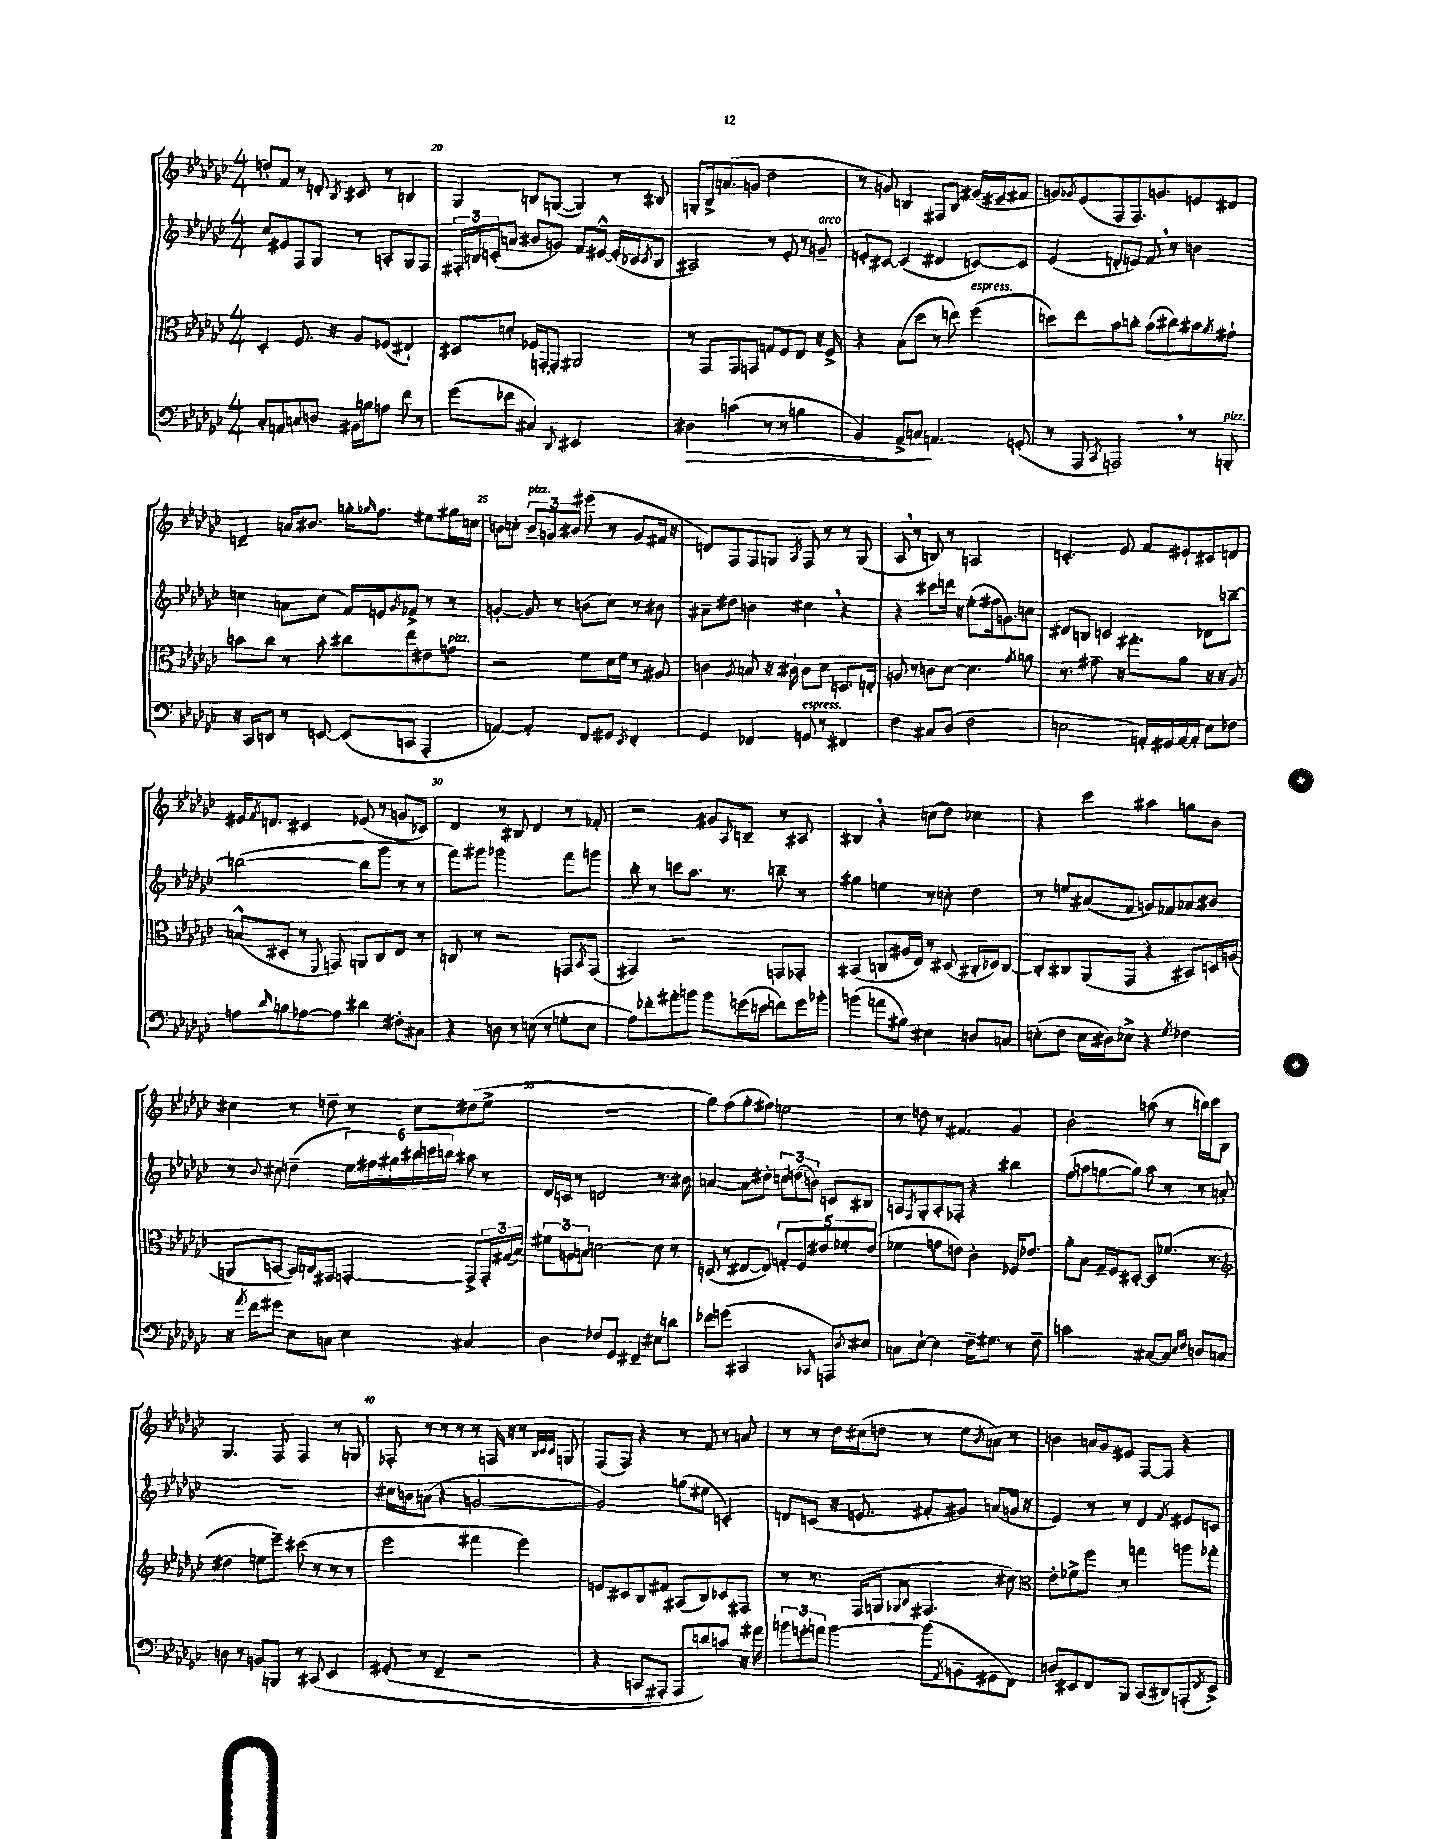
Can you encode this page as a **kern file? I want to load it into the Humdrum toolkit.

**kern	**kern	**kern	**kern
*staff4	*staff3	*staff2	*staff1
*clefF4	*clefC3	*clefG2	*clefG2
*k[b-e-a-d-g-c-]	*k[b-e-a-d-g-c-]	*k[b-e-a-d-g-c-]	*k[b-e-a-d-g-c-]
*M4/4	*M4/4	*M4/4	*M4/4
8C-'/L	4D-'/	8cc-/L	8dd'/L
8AA/	.	8e#/	8f/J
8C/	8.F/	8F/	8r
8D/J	.	8G-/J	8d'/
.	16r	.	.
.	.	.	8qB-/
16BB#\LL	8A-/L	8r	8c#/
16B\J	.	.	.
8A\J	(8F-/J	8A'/L	8r
8f\	4E#`/)	8G-/	4B/
8r	.	8F/J	.
=	=	=	=
(8g-\L	8D#/L	24F#'/LL	4G-/
.	.	24B/	.
.	.	(24c'/J	.
8f-\J	8d'/J	8a/J	.
4C#/)	16F-/LL	8b#/L	8B/L
.	[16GG'/J	.	.
.	8GG'/]J	8g/J)	([8G/J
8qqDD-/	.	.	.
2EE#/	2AA#/	8f/L	4G/])
.	.	[8e#^^/J	.
.	.	(16e#'/]LL	8r
.	.	16c-/J	.
.	.	8qc-/	.
.	.	8B/J	8B#/
=	=	=	=
4D#\	8r	2A#/)	8G'/L
.	8GG-/L	.	16B-^/k
.	.	.	(8.a/
(4c\	8GG-/	.	.
.	8GG/J	.	8g/J
8r	8G/L	8r	2dd-\
8r	8F/	8e-'/	.
4B\	8E-/J	8r	.
.	16r	8g~/	.
.	16F^/	.	.
=	=	=	=
4BB-/)	4r	8e'/L	8r
.	.	[8c#/J	8g/)
8AA-^/L	(8B-\L	(4c#/]	4B/
8C/J	8dd-\J	.	.
4.AA/	8r	4d#/	8F#/L
.	8ee\)	.	8B/J
.	(4ff\	[8c/L)	(16g#/LL
.	.	.	16e#~/J
(8GG'/	.	8c/]J	8f#/J
=	=	=	=
8r	8dd\L)	(4e-/	8g/L)
.	.	.	8qg-/
8AAA-/	8ee-\	.	(8e-/
8qCC-/	.	.	.
2AAA/)	8b-\	8d'/L	8F/
.	8cc'\J	8e/J)	8.F/)
.	(8b-\L	8f/	.
.	.	.	8.g/
.	8cc#\)	8r	.
8r	8b#\	4b\	8e/
.	8qa-/	.	.
8BBB'/	8g#`\J	.	8d#/J
=	=	=	=
16r	8b\L	4cc\	4d~/
16CC-/LK	.	.	.
8DD/J	8cc-\J	.	.
8r	8r	8a\L	16a/LK
.	.	.	8.b#/J
[8EE/	8b'\	(8cc\J	.
(8EE/]L	8cc#\L	16f/LL)	16gg'\LK
.	.	.	16qqgg-/
.	.	16e/J	8.ff\J
.	.	8qg-/	.
8CC/J	8ee-\	8f-^/J	.
4AAA-'/	8e#\	8r	8ee#\L
.	8g\J	8r	16gg#\L
.	.	.	16cc\JJ
=	=	=	=
[4AA/)	2r	[4g'/	8b\L
.	.	.	8cc'\J
4AA'/]	.	8g/]	12b~/L
.	.	.	12g/
.	.	8r	.
.	.	.	12b#/J
8FF/L	8f\L	(8b\L	(8eee#\
8GG#/J	16d-\L	8cc-\J)	8r
.	16f\JJ	.	.
8qEE-/	.	.	.
4FF'/	8r	8r	8g/L
.	8A#/	8b#\	16f#/Jk
.	.	.	16r
=	=	=	=
4GG-/	4c\	8a#~\L	8d/L)
.	.	8dd#\J	8F/
.	8qA-/	.	.
4FF-/	8B/	4b\	8F/
.	16r	.	8G/J
.	16c#`\	.	.
.	.	.	8qA-/
8GG/	8c#\L	4cc#\	8F/
8r	8d-\J	.	8r
4FF#/	8.D/L	4r	8r
.	.	.	(8G/
.	16E'/Jk	.	.
=	=	=	=
4F\	8A/	4r	8A-/
.	8r	.	8r
8C#/L	8c\L	8ccc#\L	8B/)
(8D-/J	[8d-\J	16ddd\Jk	8r
.	.	16r	.
2F\	4.d-\]	(8ee-'\L	2A/
.	.	16ff#\k	.
.	.	8.g\)	.
.	8qg-/	.	.
.	8a\	8cc\J	.
=	=	=	=
2E\	8.r	8d#/L	4.c'/
.	.	8B/J	.
.	8.g#~\	.	.
.	.	2c/	.
.	16r	.	8e-/
.	8.gg#'\L	.	.
16AA'/LL)	.	.	8f/L
16GG#/	.	.	.
[16AA/	8a-\J	.	8e#`/
16AA'/]JJ	.	.	.
8E\L	16r	8d-\L	8c#/
.	16r	.	.
8F-\J	8A-/	[8bb~\J	8d/J
=	=	=	=
8A\L	(8B^^/L	(2bb\_	16e#/LK
.	.	.	8qf/
.	.	.	8.d/J
16qqd-/	.	.	.
8B\	8D#'/J	.	.
[8A-\	8r	.	4c#/
.	8qqFF/	.	.
8A-\]J	8GG/)	.	.
4d#\	8AA/L	8bb\]L	(8e-/
.	8C-/	8ggg-\J	8r
8F#'\L	8E-/J	8r	8g/L
8C#\J	8r	8r	8c-/J)
=	=	=	=
4r	8C/	8fff\L)	4d-/
.	8r	8ggg#\J	.
8D\	2r	2ggg-\	8r
8r	.	.	8B#/
(8E\	.	.	4d-/
8r	.	.	.
8G'\L	8GG/L	8fff\L	8r
.	8qBB-/	.	.
8E\J	(8GG/J	8ggg\J	8f-'/
=	=	=	=
8A-\L)	4GG#/)	8bb-'\	2r
8f-'\	.	8r	.
8a#'\	2r	8ccc\L	.
8b\J	.	8.aa-\J	.
8b\L	.	.	8g#/L
.	.	8.r	.
.	.	.	8qqA-/
(16g\L	.	.	8B~/J
16e\JJ	.	.	.
8f\L)	8GG/L	8bb~\	8r
16g\L	8GG-'/J	8r	8A#/
16b-'\JJ	.	.	.
=	=	=	=
(4b\	(4BB#/	4gg#\	4B#/
8a\L	8C/L	4ee\	4r
8B#\J)	16A#/L	.	.
.	16E-/JJ)	.	.
4E#\	8r	8r	(8cc\L
.	(8D#/	8cc'\	8dd-\J)
8D/L	16C#'/LL	4dd-\	4cc-\
.	16D-/J)	.	.
8C/J	[8C#/J	.	.
=	=	=	=
(8E'\L	8C#'/]L	8r	4r
8F\J	8C#/	8ee/L	.
16E\LL	(8AA-/	(8a#/	4ccc-\
16D#\J)	.	.	.
8E-^\J	8GG-/J	8f/J	.
4r	4r	8g/L)	4aa#\
.	.	8f-/	.
8qG-/	.	.	.
4F-\	8BB#/L)	8a-/	8gg\L
.	16D/L	8b#/J	8b-\J
.	(16A/JJ	.	.
=	=	=	=
16r	8AA/L	8r	4cc#\
8qa-/	.	.	.
16f\LK	.	.	.
.	.	8qqb-/	.
8g#\J	[8BB/J	8cc#\	.
8E-\L	16BB/]LL)	(4dd~\	8r
.	16C/J	.	.
8C\J	8GG#/J	.	8dd~\
4E-\	[4GG'/	24ee-\LL)	8r
.	.	24ff#\	.
.	.	24gg#\	.
.	.	24bb#\	8cc#\L
.	.	24ccc\	.
.	.	24bb\JJ	.
4C#/	8GG^/]L	8aa#\	(8dd#\
.	24GG'/L	8r	8ee-^\J
.	(24G#/	.	.
.	24B-/JJ)	.	.
=	=	=	=
4D-\	12f#\L	16d-/LL	1r
.	.	16c/JJ	.
.	12A\	.	.
.	.	8r	.
.	12B\J	.	.
8F-/L	[2d\	2d/	.
8GG-/J	.	.	.
4FF#~/	.	.	.
8E#\L	8d\]	8.r	.
8d\J	8r	.	.
.	.	16b#\	.
=	=	=	=
8f-\L	(8D/	[4a/	8gg-\L)
(8g\J	8r	.	(8ff\
2CC#/	[8E#/L	8a\]L	8gg-'\
.	8E#/]J)	8dd#'\J	8ff#\J)
.	10G'/L	12cc\L	2ee\
.	.	(12dd\	.
.	10F/	.	.
.	.	12b\J)	.
.	10e#/	.	.
16qqCC-/	.	.	.
8AAA/L)	.	8c/L	.
.	10f-'/	.	.
8qD-/	.	.	.
8E#/J	.	8B#/J	.
.	(10e#/J	.	.
=	=	=	=
8C\L	4f-\	8A/L	8r
.	.	8qF/	.
[8E-`\J	.	8G-'/	8dd\
4E-\]	8g\L	8A'/	8r
.	8e\J)	8F-'/J	4.f#/
16F~\LK	4c-'\	4r	.
8.G#\J	.	.	.
8r	16F-/LK	4bb#\	4g-/
.	8.e-/J	.	.
8F~\	.	.	.
=	=	=	=
2c\	8a-'\L	(8ff\L	2b-'\
.	8B-\J	8aa\	.
.	16G-~/LL	[8gg\	.
.	16F/J	.	.
.	[8D#'/J	8gg\]J)	.
[8C#/L	8D#/]L	8aa\	(8aa\
8C#/]J	(8.f-/J	8r	8r
16qqE-/LL	.	.	.
16qqF/JJ	.	.	.
8D/L	.	8r	16bb\LL)
.	8.r	.	16ccc-\J
8C/J	.	8a'/	8B-\J
=	=	=	=
*	*clefG2	*	*
8D\	4dd#\	1r	4.G-/
8r	.	.	.
8BB/L	8ee\L	.	.
8BBB/J	8eee-~\J)	.	8F/
8r	(8ccc#\	.	4F/
&(8CC#/	8r	.	.
4EE-/	8r	.	8r
.	8r	.	8G/
=	=	=	=
(8GG#'/	2eee-\	16cc#\LL	8F-'/
.	.	16b\J	.
8r	.	(8a\J	8r
4FF~/	.	4r	8r
.	.	.	8r
2r	4fff#\	[2g/	8r
.	.	.	16F/
.	.	.	16r
.	4eee-\)	.	8r
.	.	.	32qqB-/LLL
.	.	.	32qqc-/
.	.	.	32qqc-/JJJ
.	.	.	8G/
=	=	=	=
4r	8e/L	2g/])	(8F/L
.	8c#/	.	8F/J)
8CC/L	8B-/	.	4r
8AAA#'/J)	8f#/J	.	.
8AAA#/L	(8A#/L	(8gg\L	8r
8d/&)	8B-/)	8ee#\J	8f/
8c/J	8c-/	4c'/)	8r
16r	8F#/J	.	8a/
16a#\	.	.	.
=	=	=	=
12b\L	8r	8d/L	8r
12g'\	.	.	.
.	8.r	(8c/J	8r
12a\J	.	.	.
[4b\	.	16r	16dd-\LL
.	(16F/LK	8.e/	(16cc#\J
.	8G/J	.	8dd\J
.	16qqG-/LL	.	.
.	16qqB-/JJ	.	.
(8b\]L	4.F#/	8f#'/L	8r
8qAA-/	.	.	.
8BB~\	.	8g#/J)	8ee-\L
.	.	.	8qb-/
8GG#\	.	(8a/L	8a\J)
8FF\J)	8cc#\)	16g/Jk	8r
.	.	16r	.
=	=	=	=
*	*clefC3	*	*
8D/L	8e-'\L	4e-/)	4b\
8EE#/	8f-^\	.	.
8FF/	8ff\J	8r	16a/LL
.	.	.	16g-/J
8BBB-/J	8r	8r	8e#/J
(8CC-/L	4gg\	4d-/	[8F/L
8DD#/)	.	.	8F/]J
.	.	8qf/	.
(8AAA'/	8aa\L	8e#/L	4r
8qFF/	.	.	.
8EE#^/J)	8gg-'\J	8c/J	.
==	==	==	==
*-	*-	*-	*-
